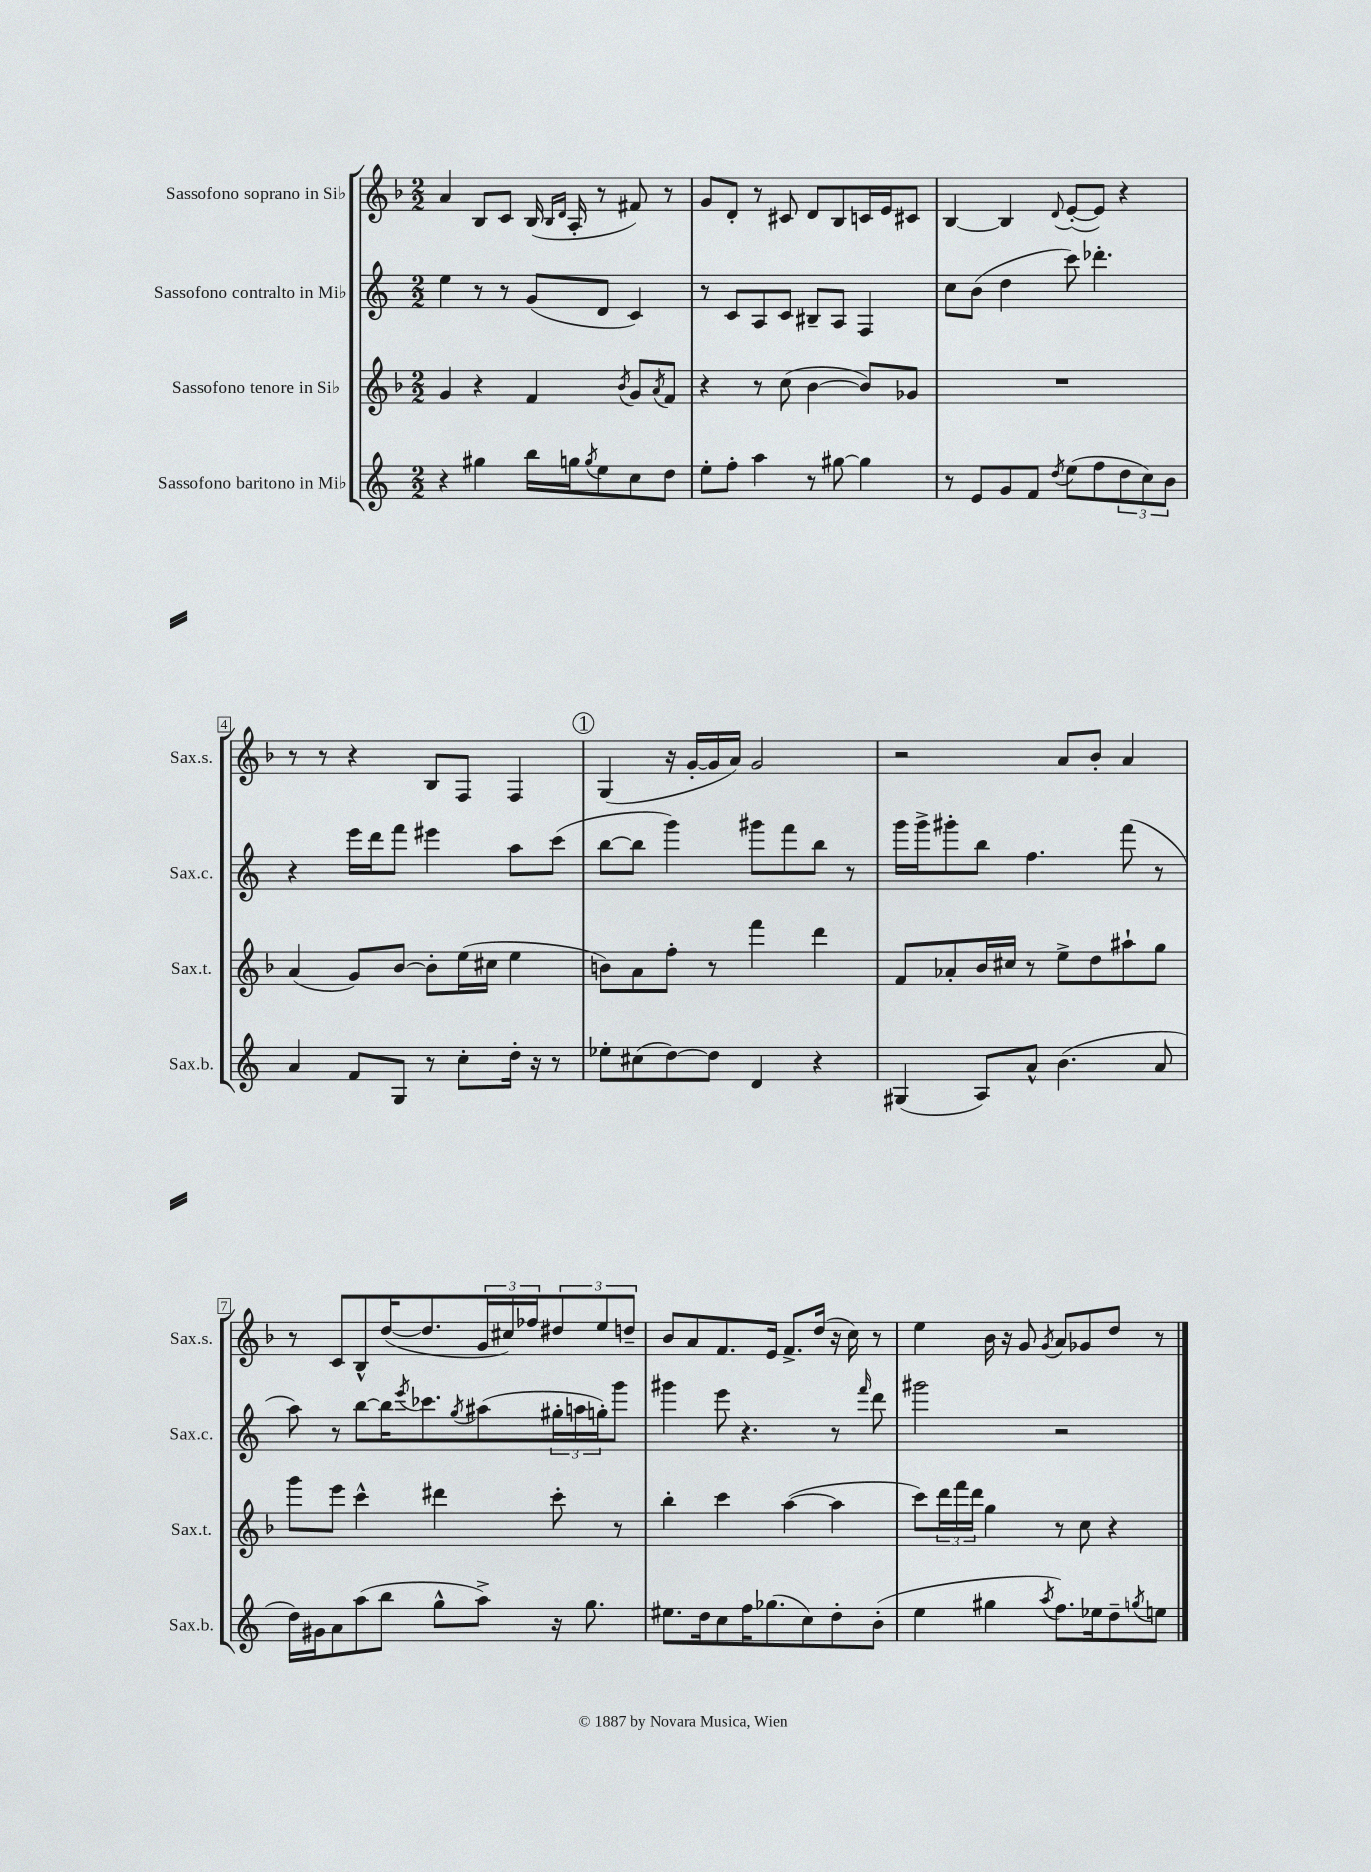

**kern	**kern	**kern	**kern
*part4	*part3	*part2	*part1
*staff4	*staff3	*staff2	*staff1
*I"Sassofono baritono in Mi♭	*I"Sassofono tenore in Si♭	*I"Sassofono contralto in Mi♭	*I"Sassofono soprano in Si♭
*I'Sax.b.	*I'Sax.t.	*I'Sax.c.	*I'Sax.s.
*clefG2	*clefG2	*clefG2	*clefG2
*k[]	*k[b-]	*k[]	*k[b-]
*M2/2	*M2/2	*M2/2	*M2/2
=1	=1	=1	=1
4r	4g/	4ee\	4a/
4gg#X\	4r	8r	8B-/L
.	.	8r	8c/J
16bb\LL	4f/	(8g/L	(16B-/
.	.	.	16qqB-/LL
.	.	.	16qqd/JJ
16ggn\J	.	.	16A'/
8qgg/	.	.	.
8ee\	.	8d/J	8r
.	8qb-/	.	.
8cc\	8g/L	4c/)	8f#X/)
.	8qa/	.	.
8dd\J	8f/J	.	8r
=2	=2	=2	=2
8ee'\L	4r	8r	8g/L
8ff'\J	.	8c/L	8d'/J
4aa\	8r	8A/	8r
.	(8cc\	8c/J	8c#X/
8r	[4b-\	8B#X~/L	8d/L
[8gg#X\	.	8A/J	8B-/
4gg#\]	8b-/L])	4F/	16cn/L
.	.	.	16e/J
.	8g-X/J	.	8c#X/J
=3	=3	=3	=3
8r	1r	8cc\L	[4B-/
8e/L	.	(8b\J	.
8g/	.	4dd\	4B-/]
8f/J	.	.	.
8qdd/	.	.	8qqd/
(8ee\L	.	8ccc\)	([8e'/L
8ff\	.	4.ddd-X'\	8e/J])
12dd\	.	.	4r
12cc\)	.	.	.
12b\J	.	.	.
!!LO:LB:g=z
=4	=4	=4	=4
4a/	(4a/	4r	8r
.	.	.	8r
8f/L	8g/L)	16eee\LL	4r
.	.	16ddd\J	.
8G/J	[8b-/J	8fff\J	.
8r	8b-'\L]	4eee#X\	8B-/L
8cc'\L	(16ee\L	.	8F/J
.	16cc#X\JJ	.	.
16dd'\Jk	4ee\	8aa\L	4F/
16r	.	.	.
8r	.	(8ccc\J	.
!!LO:REH:place=s1:t=1
=5	=5	=5	=5
8ee-X'\L	8bn\L)	[8bb\L	(4G/
(8cc#X\	8a\	8bb\J]	.
[8dd\)	8ff'\J	4ggg\)	16r
.	.	.	[16g'/LL
8dd\J]	8r	.	16g/]
.	.	.	16a/JJ)
4d/	4fff\	8ggg#X\L	2g/
.	.	8fff\	.
4r	4ddd\	8bb\J	.
.	.	8r	.
=6	=6	=6	=6
(4G#X/	8f/L	16ggg\LL	2r
.	.	16ggg^\J	.
.	8a-X'/	8ggg#X'\	.
8A/L)	16b-/L	8bb\J	.
.	16cc#X/JJ	.	.
8a^^/J	8r	4.ff\	.
(4.b\	8ee^\L	.	8a/L
.	8dd\	.	8b-'/J
.	8aa#X`\	(8fff\	4a/
8a/	8gg\J	8r	.
!!LO:LB:g=z
=7	=7	=7	=7
16dd\LL)	8ggg\L	8aa\)	8r
16g#X\J	.	.	.
8a\	8eee\J	8r	8c/L
(8aa\	4ccc^^\	[8bb\L	8B-^^/
8bb\J	.	16bb\K]	([16dd/K
.	.	8qeee/	.
.	.	8.ccc-X\	8.dd/]
8gg^^\L	4ddd#X\	.	.
.	.	8qgg/	.
8aa^\J)	.	(8aa#X\	24g/L
.	.	.	24cc#X/)
.	.	.	24ff-X/J
16r	8ccc'\	24gg#X'\L	12dd#X/
.	.	24aan\	.
8.gg\	.	.	.
.	.	24ggn'\J)	12ee/
.	8r	8ggg\J	.
.	.	.	12ddn~/J
=8	=8	=8	=8
8.ee#X\L	4bb-'\	4ggg#X\	8b-/L
.	.	.	8a/
16dd\k	.	.	.
8cc\	4ccc\	8eee\	8.f/
16ff\K	.	4.r	.
(8.gg-X\	.	.	16e/Jk
.	([4aa\	.	8.f^/L
8cc\)	.	.	.
.	.	.	(16dd/Jk
8dd'\	4aa\]	8r	16r
.	.	.	16cc\)
.	.	16qqfff/	.
(8b'\J	.	8ddd\	8r
=9	=9	=9	=9
4ee\	8ccc\L)	2ggg#X\	4ee\
.	24ddd\L	.	.
.	24fff\	.	.
.	24ddd\JJ	.	.
4gg#X\	4gg\	.	16b-\
.	.	.	16r
.	.	.	8g/
8qaa/	.	.	8qg/
8.ff\L)	8r	2r	8a/L
.	8cc\	.	8g-X/
16ee-X\k	.	.	.
8dd~\	4r	.	8dd/J
8qggn/	.	.	.
8een\J	.	.	8r
==	==	==	==
*-	*-	*-	*-
